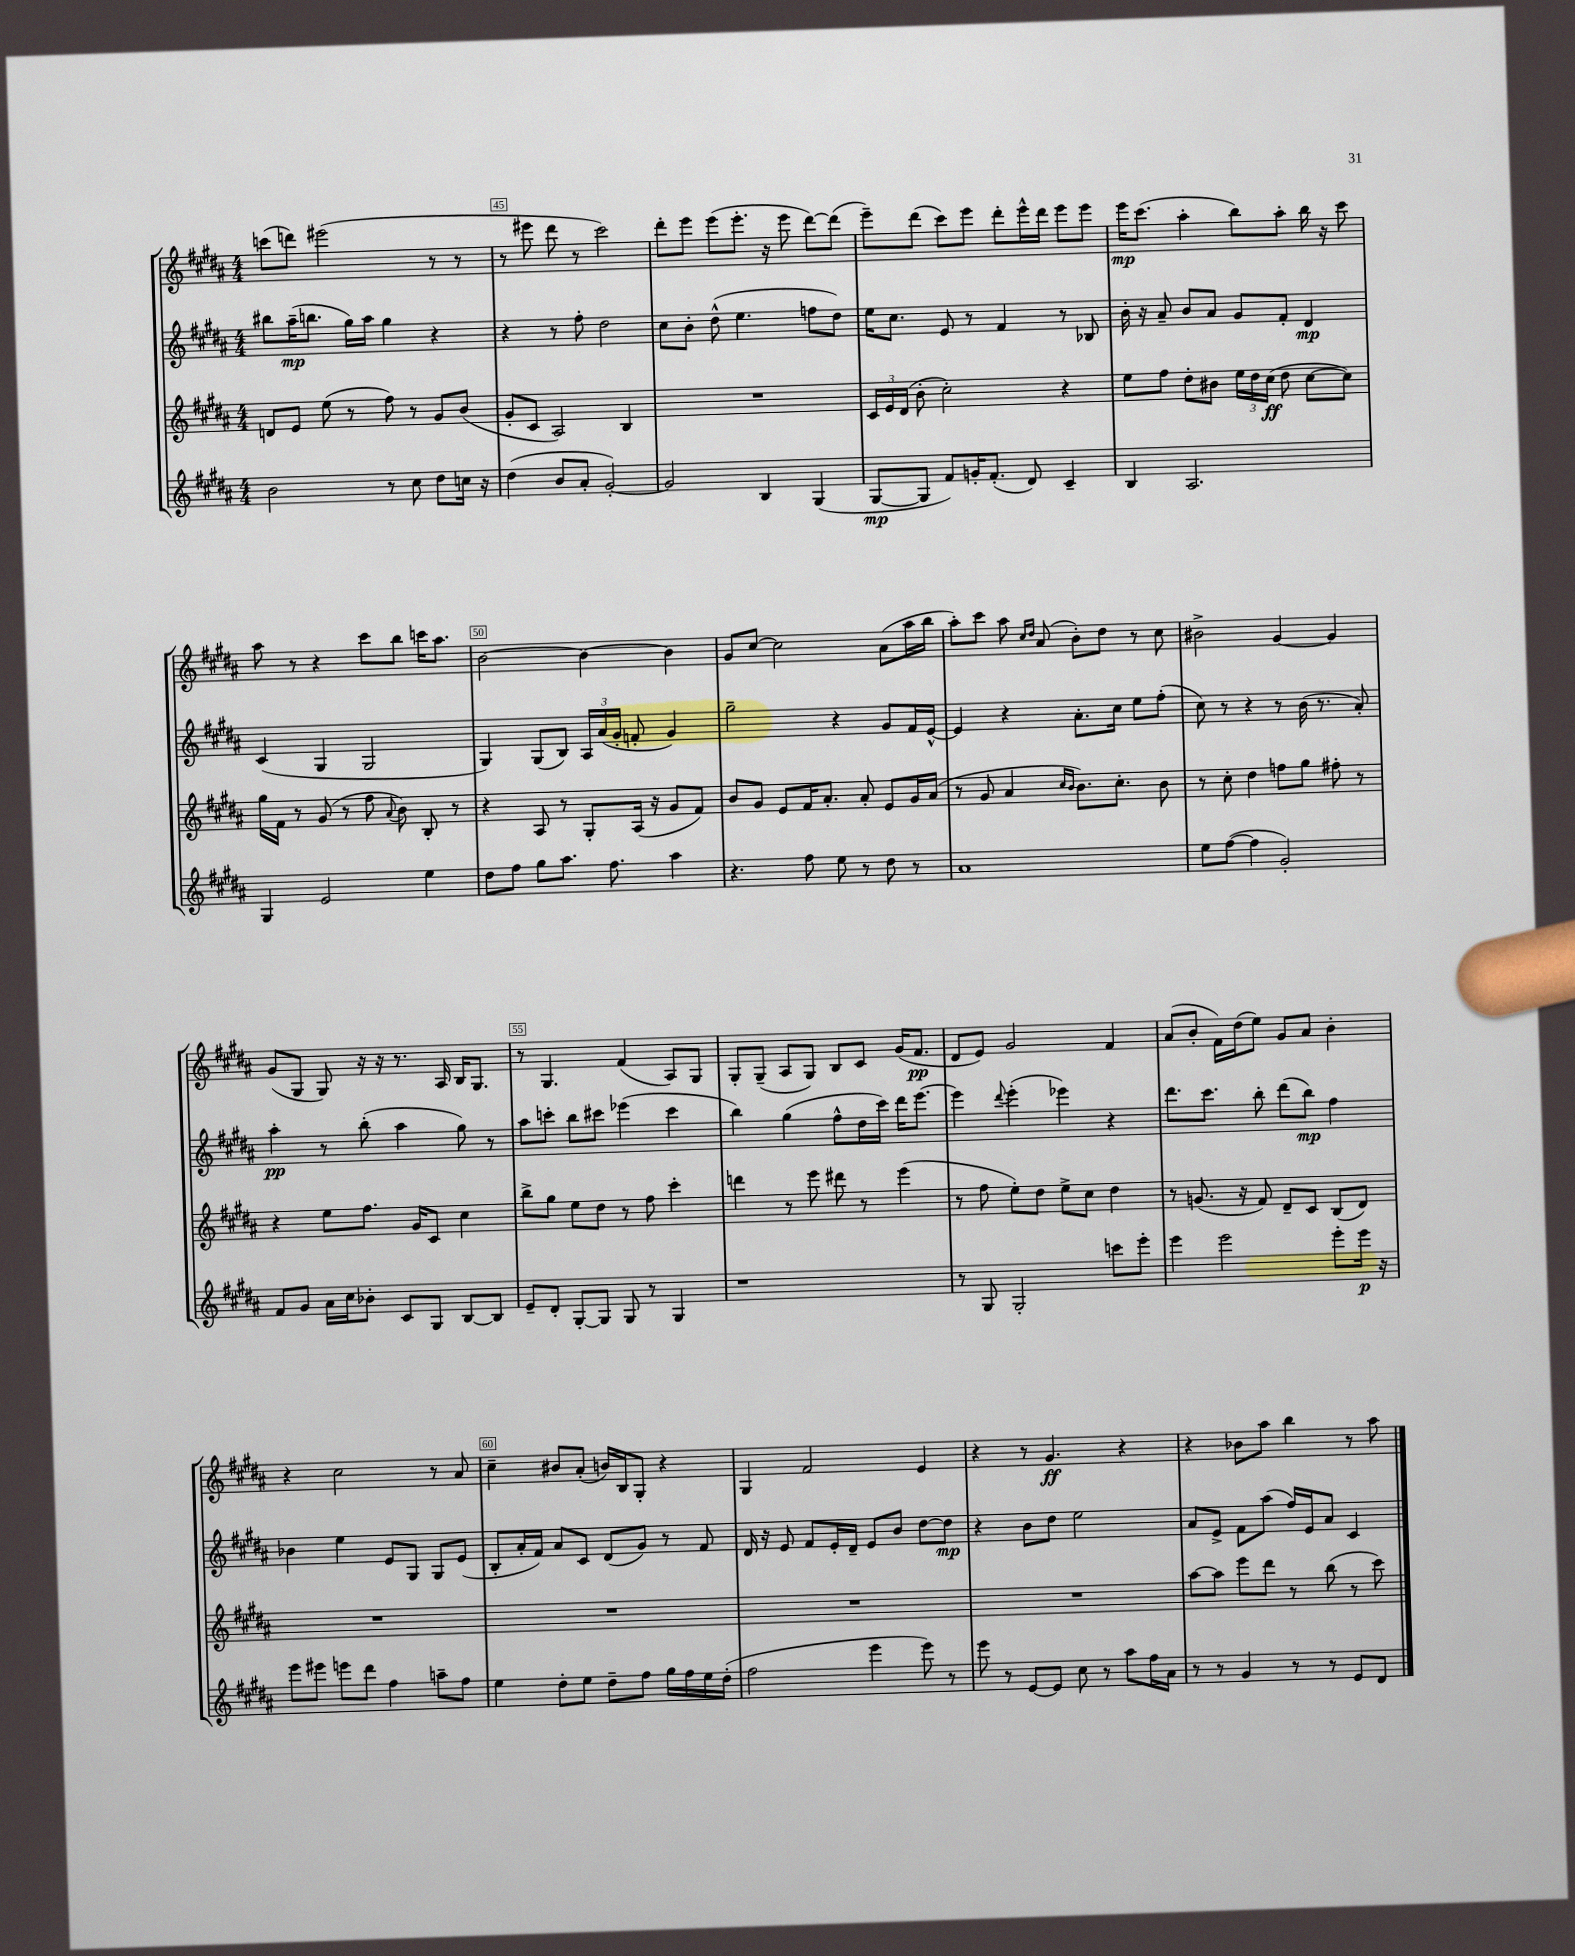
<<
\new StaffGroup <<
\new Staff = "s0" {
    \clef treble \key b \major \numericTimeSignature \time 4/4
    \autoBeamOff c'''8[( d'''8]) eis'''2( r8 r8 |
    r8 eis'''8 dis'''8 r8 cis'''2) |
    dis'''8[-. e'''8] e'''8[( e'''8.]-. r16 e'''8 dis'''8[~) dis'''8]( |
    e'''8[--) dis'''8]( cis'''8[) e'''8] dis'''8[-. e'''16-^ dis'''16] e'''8[ e'''8] |
    e'''16[\mp cis'''8.]( ais''4-. b''8[) ais''8]-. b''16 r16 cis'''8 |
    ais''8 r8 r4 cis'''8[ b''8] c'''16[ ais''8.] |
    b'2~ b'4~ b'4 |
    gis'8[ cis''8]~ cis''2 ais'8[( ais''16 b''16] |
    ais''8[-.) cis'''8] ais''8 \grace { cis''16[ dis''16] } ais'8( b'8[-.) dis''8] r8 cis''8 |
    bis'2-> gis'4~ gis'4 |
    gis'8[( gis8] gis8) r16 r16 r8. ais16 b16[ gis8.] |
    r8 gis4. fis'4( ais8[) gis8] |
    gis8[-. gis8]--( ais8[ gis8]) b8[ cis'8] gis'16[( fis'8.]\pp |
    dis'8[ e'8]) gis'2 fis'4 |
    ais'8[( b'8]-. fis'16[) dis''16( e''8]) gis'8[ ais'8] b'4-. |
    r4 cis''2 r8 ais'8 |
    cis''4-- bis'8[ ais'8]-.( b'16[) b16 gis8]-. r4 |
    gis4 fis'2 e'4 |
    r4 r8 gis'4.\ff r4 |
    r4 bes'8[ ais''8] b''4 r8 ais''8 \bar "|." |
}
\new Staff = "s1" {
    \clef treble \key b \major \numericTimeSignature \time 4/4
    \autoBeamOff bis''8[ ais''16--\mp( b''8.] gis''16[) ais''16] gis''4 r4 |
    r4 r8 fis''8-. dis''2 |
    cis''8[ b'8]-. dis''8-^( e''4. f''8[ dis''8]) |
    e''16[ cis''8.] e'8 r8 fis'4 r8 bes8 |
    b'16-. r16 ais'8-- b'8[ ais'8] gis'8[ fis'8]-. dis'4\mp |
    cis'4( gis4 gis2 |
    gis4) gis8[( b8]) \tuplet 3/2 { ais16[ ais'16( gis'16]-. } f'8-. gis'4) |
    gis''2-- r4 gis'8[ fis'16 e'16]~-^ |
    e'4 r4 ais'8.[-. cis''16] e''8[ fis''8]-.( |
    cis''8) r8 r4 r8 b'16( r8. ais'8-.) |
    ais''4-.\pp r8 b''8-.( ais''4 gis''8) r8 |
    ais''8[ c'''8]-. b''8[ cis'''8] ees'''4( cis'''4 |
    b''4) gis''4( fis''8[-^ dis''16 cis'''16]) dis'''16[ e'''8.]~ |
    e'''4 \appoggiatura { dis'''8 } e'''4-.( ees'''4) r4 |
    dis'''8.[ cis'''8.] b''8-. dis'''8[( b''8]\mp) fis''4 |
    bes'4 e''4 e'8[ gis8] gis8[ e'8]( |
    b8[-. ais'16-. fis'16]) ais'8[ cis'8] dis'8[( gis'8]) r8 fis'8 |
    dis'16 r16 e'8 fis'8[ e'16-. dis'16]-- e'8[ b'8] dis''8[~ dis''8]\mp |
    r4 b'8[ dis''8] e''2 |
    ais'8[ e'8]-> fis'8[ ais''8]( fis''16[) e'16 ais'8] cis'4 \bar "|." |
}
\new Staff = "s2" {
    \clef treble \key b \major \numericTimeSignature \time 4/4
    \autoBeamOff d'8[ e'8] e''8( r8 fis''8) r8 gis'8[ b'8]( |
    gis'8[-. cis'8] ais2) b4 |
    R1 |
    \tuplet 3/2 { cis'16[ e'16 dis'16]( } b'8-. cis''2-.) r4 |
    e''8[ fis''8] dis''8[-. bis'8] \tuplet 3/2 { e''16[ dis''16 cis''16]\ff( } dis''8 cis''8[~ cis''8]) |
    gis''16[ fis'16] r8 gis'8( r8 fis''8 \appoggiatura { ais'8 } b'8) b8-. r8 |
    r4 ais8 r8 gis8[-. ais16]( r16 gis'8[ fis'8]) |
    b'8[ gis'8] e'8[ fis'16 ais'8.]-. ais'8-. e'8[ gis'16 ais'16]( |
    r8 gis'8 ais'4 \grace { cis''16[ b'16] } b'8.[) cis''8.]-. b'8 |
    r8 cis''8-. dis''4 f''8[ gis''8] fis''8-. r8 |
    r4 e''8[ fis''8.] gis'16[ cis'8] cis''4 |
    b''8[-> gis''8] e''8[ dis''8] r8 fis''8 cis'''4-. |
    d'''4 r8 e'''8 dis'''8 r8 e'''4( |
    r8 fis''8 e''8[-.) dis''8] e''8[-> cis''8] dis''4 |
    r8 g'8.( r16 fis'8) dis'8[-- cis'8] b8[( dis'8]) |
    R1 |
    R1 |
    R1 |
    R1 |
    ais''8[~ ais''8] e'''8[ dis'''8] r8 b''8( r8 cis'''8) \bar "|." |
}
\new Staff = "s3" {
    \clef treble \key b \major \numericTimeSignature \time 4/4
    \autoBeamOff b'2 r8 cis''8 dis''8[ c''16] r16 |
    dis''4( b'8[ ais'8]-. gis'2~-.) |
    gis'2 b4 gis4( |
    gis8[~\mp gis8] fis'8[) g'16-. fis'8.]-.( dis'8) cis'4-- |
    b4 ais2. |
    gis4 e'2 e''4 |
    dis''8[ fis''8] gis''8[ ais''8.] fis''8. ais''4 |
    r4. fis''8 e''8 r8 dis''8 r8 |
    ais'1 |
    e''8[ fis''8]~( fis''4 gis'2-.) |
    fis'8[ gis'8] ais'16[ cis''16 bes'8]-. cis'8[ gis8] b8[~ b8] |
    e'8[-- dis'8]-. gis8[~-. gis8] gis8 r8 gis4 |
    r1 |
    r8 gis8 gis2-. c'''8[ e'''8]-. |
    e'''4 e'''2 e'''8[-. e'''16]\p r16 |
    e'''8[ eis'''8] e'''8[ dis'''8] fis''4 a''8[-- fis''8] |
    e''4 dis''8[-. e''8] dis''8[-- fis''8] gis''16[ fis''16 e''16 dis''16]-.( |
    fis''2 e'''4 e'''8) r8 |
    e'''8 r8 e'8[~ e'8] cis''8 r8 ais''8[ fis''16 ais'16] |
    r8 r8 gis'4 r8 r8 e'8[ dis'8] \bar "|." |
}
>>
>>
\layout { \context { \Score currentBarNumber = #44 \override BarNumber.break-visibility = ##(#f #t #t) barNumberVisibility = #(every-nth-bar-number-visible 5) \override BarNumber.stencil = #(make-stencil-boxer 0.1 0.3 ly:text-interface::print) } }
